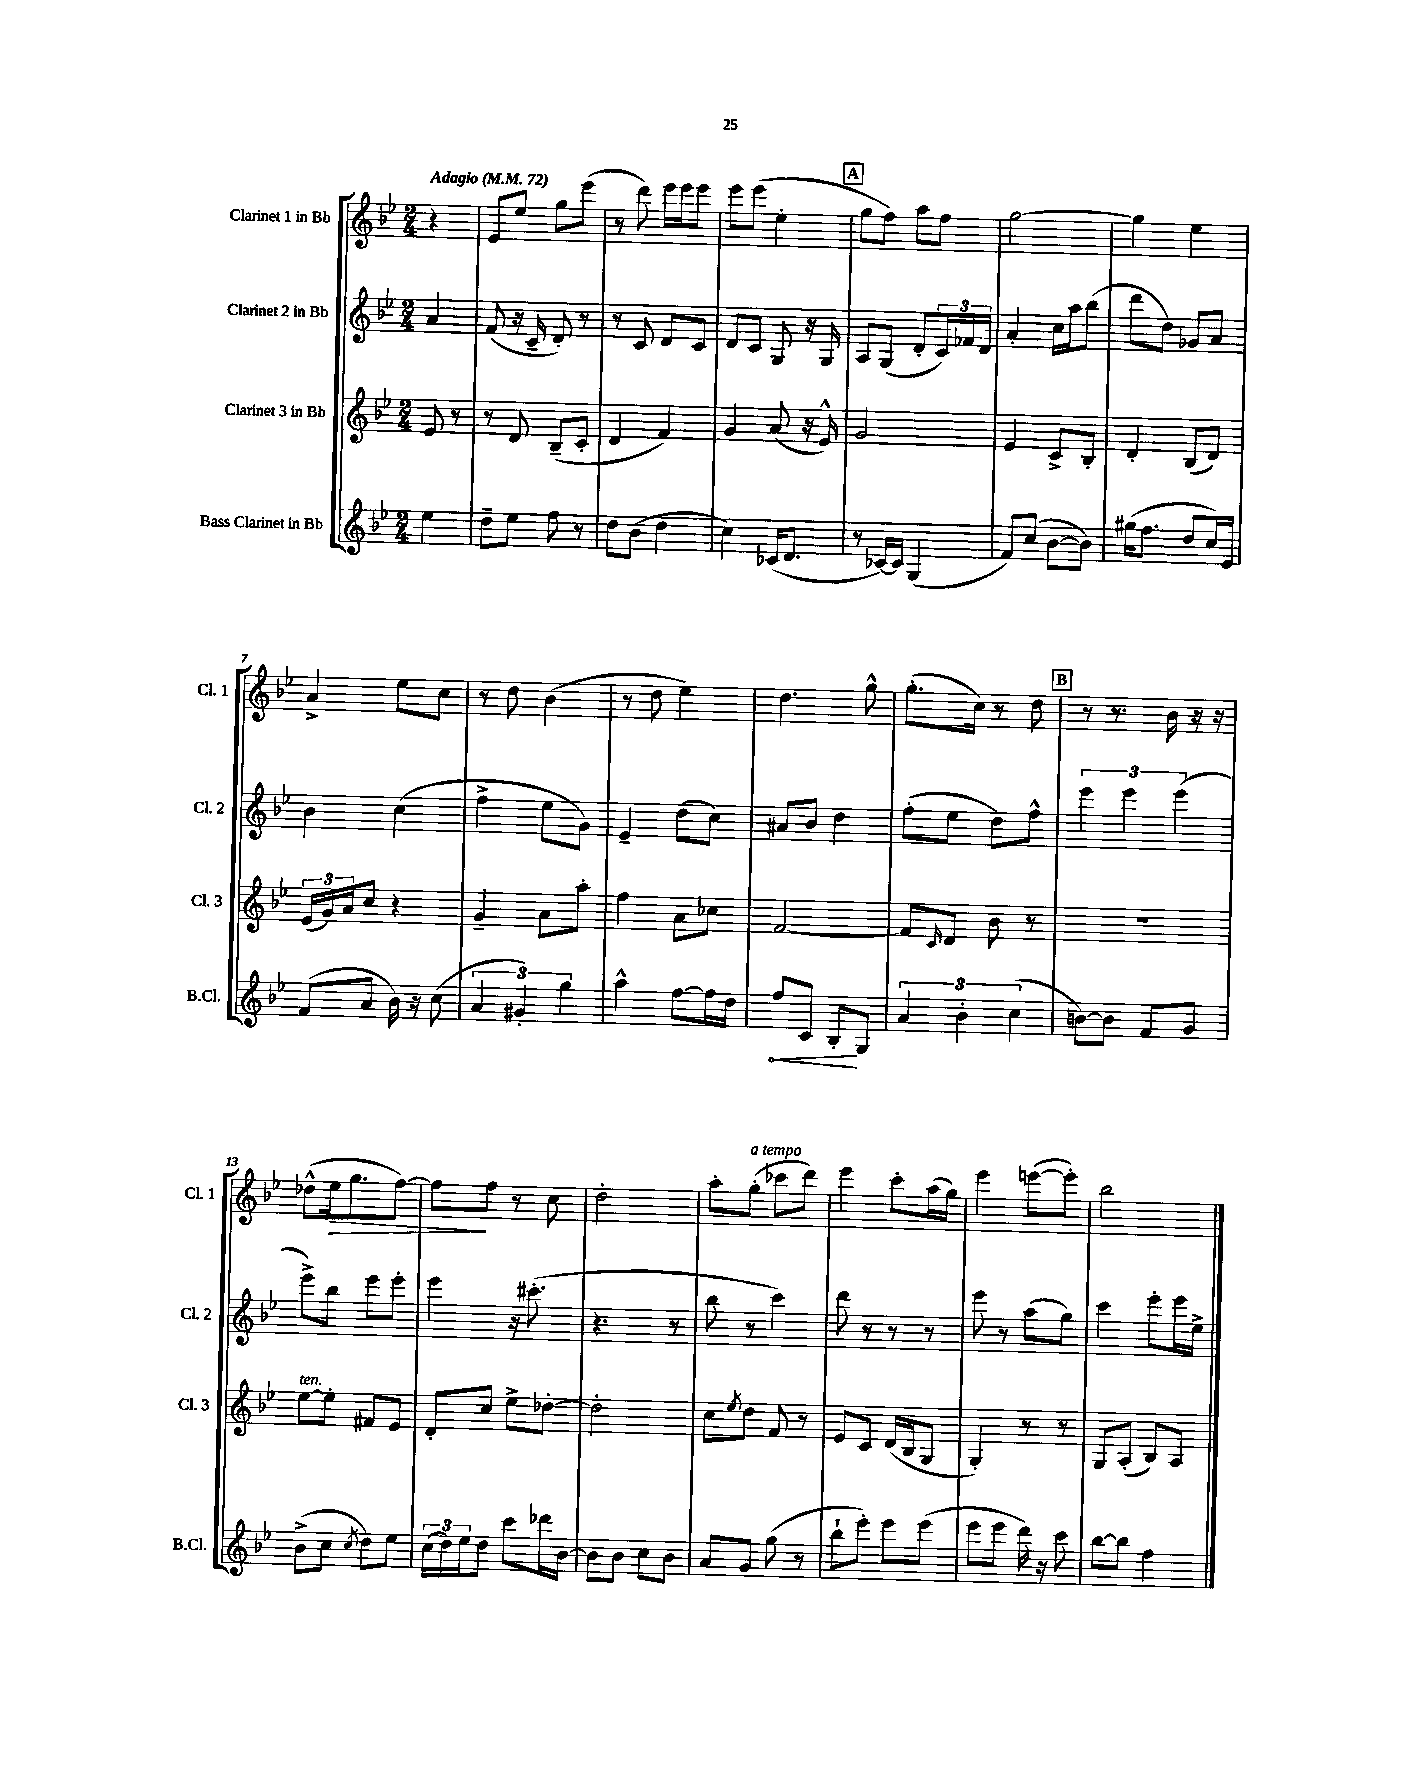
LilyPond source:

<<
\new StaffGroup <<
\new Staff = "s0" \with { instrumentName = "Clarinet 1 in Bb" shortInstrumentName = "Cl. 1" } {
    \clef treble \key bes \major \numericTimeSignature \time 2/4 \partial 4 \tempo "Adagio" 4 = 72
    r4 |
    ees'8 ees''8 g''8 ees'''8( |
    r8 d'''8) ees'''16 ees'''16 ees'''8 |
    ees'''8 ees'''8( ees''4-. |
    \mark \markup { \box "A" } g''8 f''8) a''8 f''8 |
    g''2~ |
    g''4 ees''4 |
    a'4-> ees''8 c''8 |
    r8 d''8 bes'4( |
    r8 d''8 ees''4) |
    d''4. g''8-^ |
    g''8.-.( c''16) r8 d''8 |
    \mark \markup { \box "B" } r8 r8. bes'16 r16 r16 |
    des''8-^( ees''16\> g''8. f''8~) |
    f''8\! f''8 r8 c''8 |
    d''2-. |
    a''8-. g''8-.^\markup { \italic "a tempo" }( ces'''8 d'''8) |
    ees'''4 c'''8-. a''16( g''16) |
    ees'''4 e'''8~( e'''8-.) |
    bes''2 \bar "|." |
}
\new Staff = "s1" \with { instrumentName = "Clarinet 2 in Bb" shortInstrumentName = "Cl. 2" } {
    \clef treble \key bes \major \numericTimeSignature \time 2/4 \partial 4
    a'4 |
    f'8( r16 c'16-- d'8-.) r8 |
    r8 c'8 d'8 c'8 |
    d'8 c'8 g8 r16 g16 |
    \mark \markup { \box "A" } a8 g8( d'8-. \tuplet 3/2 { c'16) fes'16 d'16 } |
    a'4-. c''16 a''16 bes''8( |
    d'''8 d''8) ges'8 a'8 |
    bes'4 c''4( |
    f''4-> ees''8 g'8) |
    ees'4-- d''8( c''8) |
    ais'8 bes'8 d''4 |
    f''8-.( ees''8 d''8) f''8-^ |
    \mark \markup { \box "B" } \tuplet 3/2 { ees'''4 ees'''4 ees'''4( } |
    ees'''8->) bes''8 ees'''8 ees'''8-. |
    ees'''4 r16 cis'''8.-.( |
    r4. r8 |
    bes''8 r8 c'''4) |
    d'''8 r8 r8 r8 |
    ees'''8 r8 a''8( g''8) |
    c'''4 ees'''8-. ees'''16 ees''16-> \bar "|." |
}
\new Staff = "s2" \with { instrumentName = "Clarinet 3 in Bb" shortInstrumentName = "Cl. 3" } {
    \clef treble \key bes \major \numericTimeSignature \time 2/4 \partial 4
    ees'8 r8 |
    r8 d'8 bes8--( c'8-. |
    d'4 f'4) |
    g'4 a'8( r16 ees'16-^) |
    \mark \markup { \box "A" } g'2 |
    ees'4 c'8-> bes8-. |
    d'4-. bes8( d'8) |
    \tuplet 3/2 { ees'16( g'16) a'16 } c''8 r4 |
    g'4-- a'8 a''8-. |
    f''4 a'8 ces''8 |
    f'2~ |
    f'8 \grace { c'16 } d'8 bes'8 r8 |
    \mark \markup { \box "B" } r2 |
    ees''8~^\markup { \italic "ten." } ees''8-. fis'8 ees'8 |
    d'8-. c''8 ees''8-> des''8~-. |
    des''2-. |
    c''8 \acciaccatura { ees''8 } d''8 f'8 r8 |
    ees'8 c'8 d'16( bes16 g8 |
    g4-.) r8 r8 |
    g8 a8-.( bes8) a8 \bar "|." |
}
\new Staff = "s3" \with { instrumentName = "Bass Clarinet in Bb" shortInstrumentName = "B.Cl." } {
    \clef treble \key bes \major \numericTimeSignature \time 2/4 \partial 4
    ees''4 |
    d''8-- ees''8 f''8 r8 |
    d''8 bes'8( d''4 |
    c''4) ces'16( d'8. |
    \mark \markup { \box "A" } r8 ces'16~) ces'16 g4( |
    f'8) c''8( bes'8~ bes'8) |
    gis''16( f''8. d''8 c''16) ees'16 |
    f'8( a'8 bes'16) r16 c''8( |
    \tuplet 3/2 { a'4 gis'4-.) g''4 } |
    a''4-^ f''8~ f''16 d''16 |
    \once \override Hairpin.circled-tip = ##t f''8\< c'8 bes8-.\! g8 |
    \tuplet 3/2 { a'4 bes'4-. c''4( } |
    \mark \markup { \box "B" } b'8~) b'8 f'8 g'8 |
    bes'8->( c''8 \acciaccatura { c''8 } d''8) ees''8 |
    \tuplet 3/2 { c''16( d''16) ees''16 } d''8 c'''8 des'''16 bes'16~ |
    bes'8 bes'8 c''8 bes'8 |
    a'8 g'8 g''8( r8 |
    bes''8-! ees'''8-.) ees'''8 ees'''8( |
    ees'''8 ees'''8 d'''16) r16 c'''8 |
    bes''8~ bes''8 f''4 \bar "|." |
}
>>
>>
